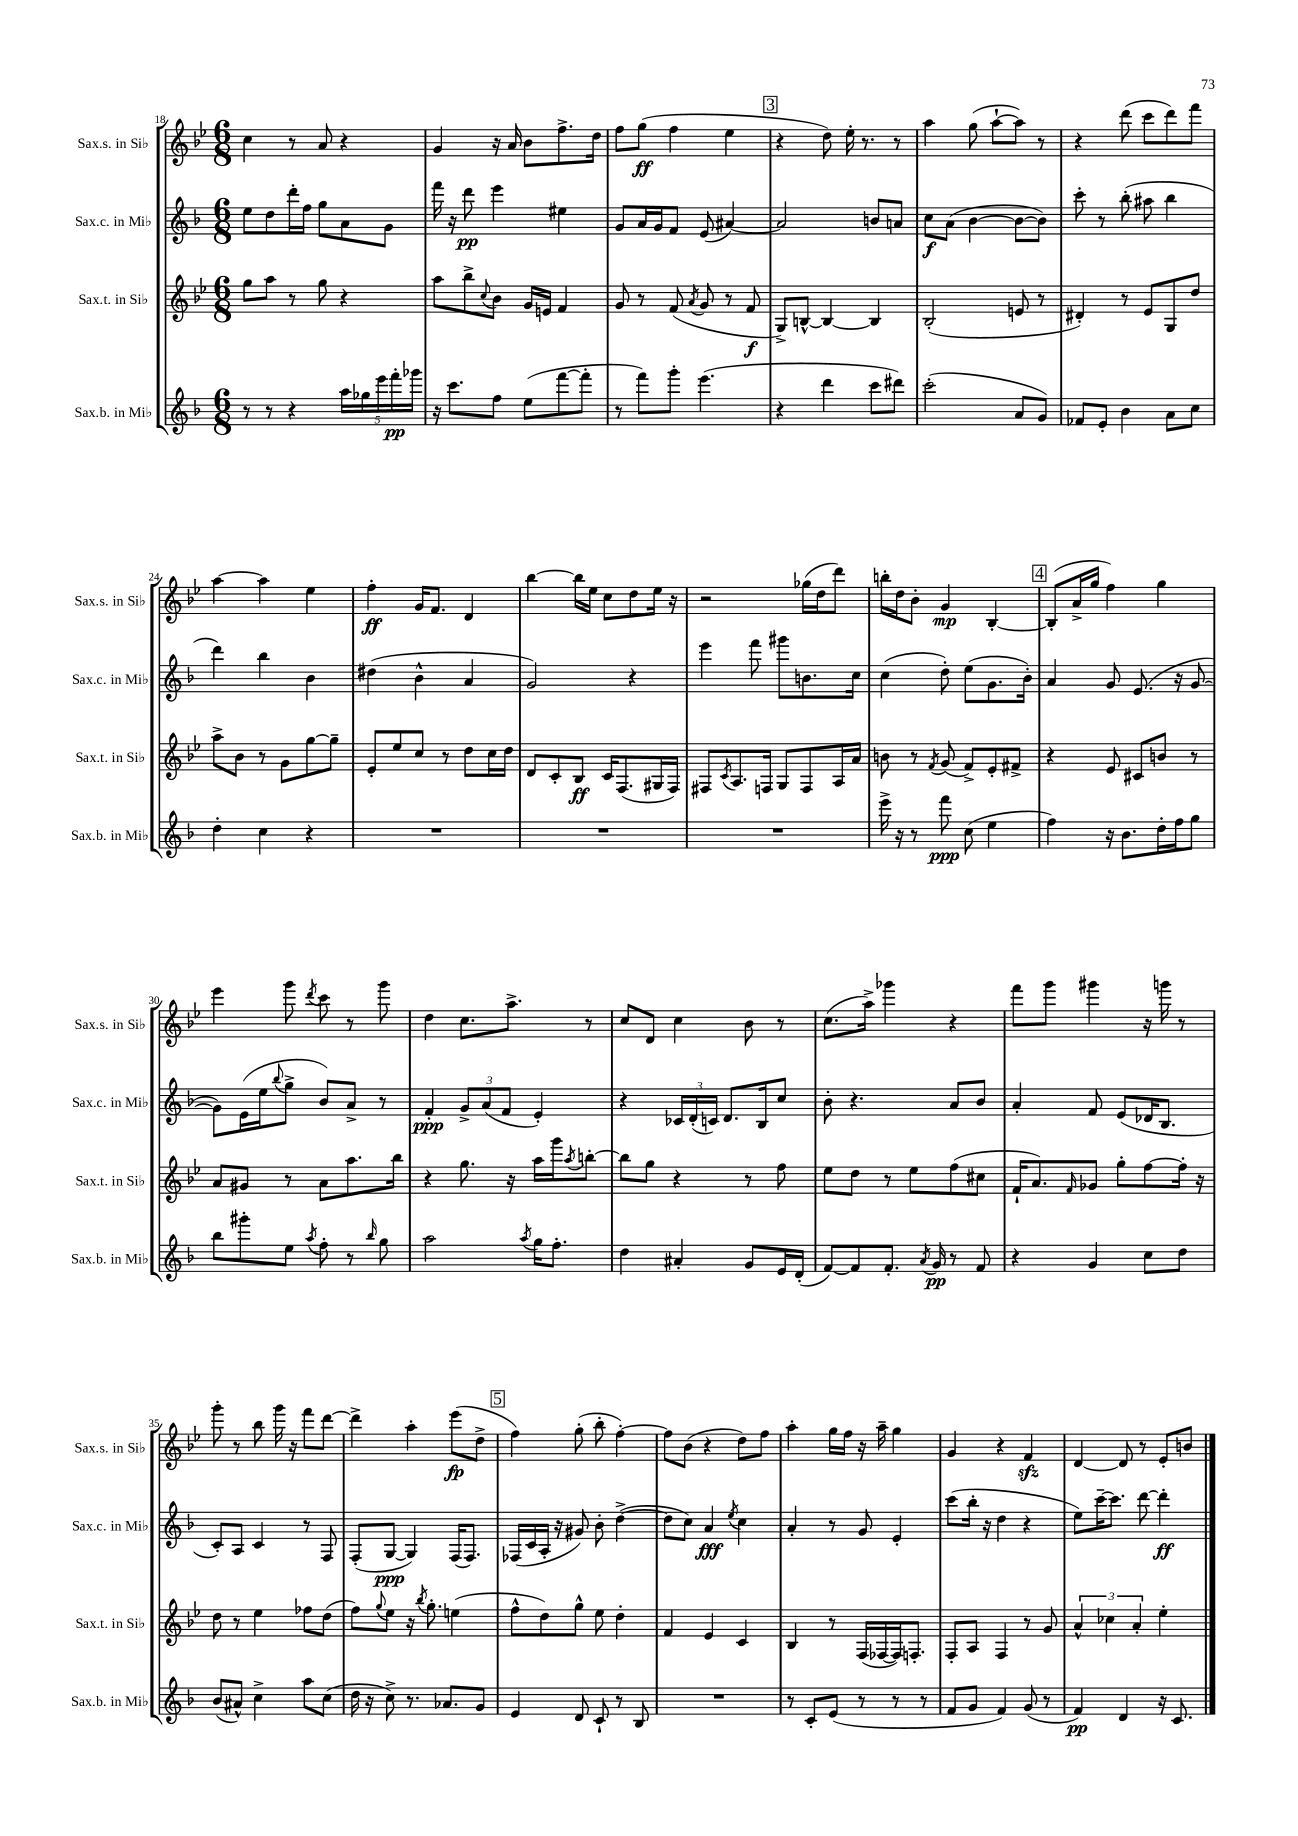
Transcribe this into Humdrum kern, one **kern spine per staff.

**kern	**kern	**kern	**kern
*staff4	*staff3	*staff2	*staff1
*clefG2	*clefG2	*clefG2	*clefG2
*k[b-]	*k[b-e-]	*k[b-]	*k[b-e-]
*M6/8	*M6/8	*M6/8	*M6/8
8r	8gg	8ee	4cc
8r	8aa	8dd	.
4r	8r	16ddd'	8r
.	.	16ff	.
.	8gg	8gg	8a
20aa	4r	8a	4r
20gg-	.	.	.
20eee	.	.	.
.	.	8g	.
20fff'	.	.	.
20ggg-	.	.	.
=	=	=	=
16r	8aa	16fff	4g
8.ccc	.	16r	.
.	8bb-^	8ddd	.
.	8qqcc	.	.
8ff	8b-	4eee	16r
.	.	.	16a
(8ee	16g	.	8b-
.	16e	.	.
[8fff	4f	4ee#	8.ff^
8fff']	.	.	.
.	.	.	16dd
=	=	=	=
8r	8g	8g	8ff
8fff)	8r	16a	(8gg
.	.	16g	.
8ggg'	(8f	8f	4ff
.	8qa	.	.
(4.eee	8g	(8e	.
.	8r	[4a#)	4ee-
.	8f	.	.
=	=	=	=
4r	8G^)	2a#]	4r
.	[8B^^	.	.
4ddd	4B_	.	8dd)
.	.	.	16ee-'
.	.	.	8.r
8ccc	4B]	8b	.
8ddd#)	.	8a	8r
=	=	=	=
(2ccc'	(2B-'	8cc	4aa
.	.	(8a	.
.	.	[4b-	(8gg
.	.	.	[8aa`
8a	8e	8b-_	8aa])
8g)	8r	8b-])	8r
=	=	=	=
8f-	4d#')	8ccc'	4r
8e'	.	8r	.
4b-	8r	(8bb-'	(8ddd
.	8e-	8aa#	8ccc
8a	8G	4bb-	8ddd)
8cc	8dd	.	8fff
=	=	=	=
4dd'	8aa^	4ddd)	[4aa
.	8b-	.	.
4cc	8r	4bb-	4aa]
.	8g	.	.
4r	[8gg	4b-	4ee-
.	8gg~]	.	.
=	=	=	=
2.r	8e-'	(4dd#	4ff'
.	8ee-	.	.
.	8cc	4b-^^	16g
.	.	.	8.f
.	8r	.	.
.	8dd	4a	4d
.	16cc	.	.
.	16dd	.	.
=	=	=	=
2.r	8d	2g)	[4bb-
.	8c'	.	.
.	8B-	.	16bb-]
.	.	.	16ee-
.	16c	.	8cc
.	(8.F	.	.
.	.	4r	8dd
.	16G#	.	16ee-
.	16F)	.	16r
=	=	=	=
2.r	8F#	4eee	2r
.	8qc	.	.
.	8.A	.	.
.	.	8fff	.
.	16F	.	.
.	8G	8ggg#	.
.	8F	8.b	(16gg-
.	.	.	16dd
.	16A	.	8ddd)
.	16a	16cc	.
=	=	=	=
16eee^	8b	(4cc	16bb'
16r	.	.	16dd
8r	8r	.	8b-'
.	8qf	.	.
8fff	(8g	8dd')	4g
(8cc	8f^)	(8ee	.
4ee	8e-'	8.g	[4B-'
.	8f#^	.	.
.	.	16b-')	.
=	=	=	=
4ff)	4r	4a	(8B-']
.	.	.	16a^
.	.	.	16gg
16r	8e-	8g	4ff)
8.b-	.	.	.
.	8c#	(8.e	.
16dd'	8b	.	4gg
16ff	.	16r	.
8gg	8r	[8g	.
=	=	=	=
8bb-	8a	8g])	4eee-
8ggg#'	8g#	(16e	.
.	.	16ee	.
.	.	8qqbb-	.
8ee	8r	8gg^	8ggg
8qaa	.	.	8qddd
8ff'	8a	8b-)	8ccc
8r	8.aa	8a^	8r
16qqbb-	.	.	.
8gg	.	8r	8ggg
.	16bb-	.	.
=	=	=	=
2aa	4r	4f'	4dd
.	8.gg	12g^	8.cc
.	.	(12a	.
.	.	12f	.
.	16r	.	8.aa^
8qaa	.	.	.
16gg	16aa	4e')	.
8.ff'	16ggg	.	.
.	8qaa	.	.
.	[8bb'	.	8r
=	=	=	=
4dd	8bb]	4r	8cc
.	8gg	.	8d
4a#'	4r	24c-	4cc
.	.	(24d'	.
.	.	24c)	.
.	.	8.d	.
8g	8r	.	8b-
.	.	16B-	.
16e	8ff	8cc	8r
(16d'	.	.	.
=	=	=	=
[8f)	8ee-	8b-'	(8.cc
8f]	8dd	4.r	.
.	.	.	16aa^)
8.f'	8r	.	4ggg-
.	8ee-	.	.
8qa	.	.	.
16g	.	.	.
8r	(8ff	8a	4r
8f	8cc#	8b-	.
=	=	=	=
4r	16f`	4a'	8fff
.	8.a)	.	.
.	.	.	8ggg
.	16qqf	.	.
4g	8g-	8f	4ggg#
.	8gg'	(8e	.
8cc	[8ff	16d-	16r
.	.	8.B-	16ggg
8dd	16ff']	.	8r
.	16r	.	.
=	=	=	=
(8b-	8dd	8c')	8ggg'
8a#^^)	8r	8A	8r
4cc^	4ee-	4c	8bb-
.	.	.	16ggg
.	.	.	16r
8aa	8ff-	8r	8fff
(8cc	(8dd	8F	[8ddd
=	=	=	=
16dd	8ff)	(8F'	4ddd^]
16r	.	.	.
.	8qqgg	.	.
8cc^)	8ee-	[8G	.
8.r	16r	4G])	4aa'
.	8qbb-	.	.
.	8.gg'	.	.
8.a-	.	.	.
.	(4ee	(16F	(8eee-
.	.	8.F)	.
8g	.	.	8dd^
=	=	=	=
4e	8ff^^	(16F-	4ff)
.	.	16c	.
.	8dd)	16A'	.
.	.	16r	.
8d	8gg^^	8g#)	(8gg'
8c`	8ee-	8b-'	8bb-'
8r	4dd'	([4dd^	[4ff')
8B-	.	.	.
=	=	=	=
2.r	4f	8dd]	8ff]
.	.	8cc)	(8b-
.	4e-	4a	4r
.	.	8qee	.
.	4c	4cc	8dd)
.	.	.	8ff
=	=	=	=
8r	4B-	4a'	4aa'
8c'	.	.	.
(8e	8r	8r	16gg
.	.	.	16ff
8r	(16F	8g	16r
.	[16F-	.	16aa~
8r	16F-])	4e'	4gg
.	8.F'	.	.
8r	.	.	.
=	=	=	=
8f	8F'	(8ccc	4g
8g	8A	16bb-'	.
.	.	16r	.
4f)	4F	4dd	4r
(8g	8r	4r	4f
8r	8g	.	.
=	=	=	=
4f)	6a^^	8ee)	[4d
.	.	[16ccc~	.
.	6cc-	.	.
.	.	8.ccc]	.
4d	.	.	8d]
.	6a'	.	.
.	.	[8ddd	8r
16r	4ee-'	4ddd']	8e-'
8.c	.	.	.
.	.	.	8b
==	==	==	==
*-	*-	*-	*-
